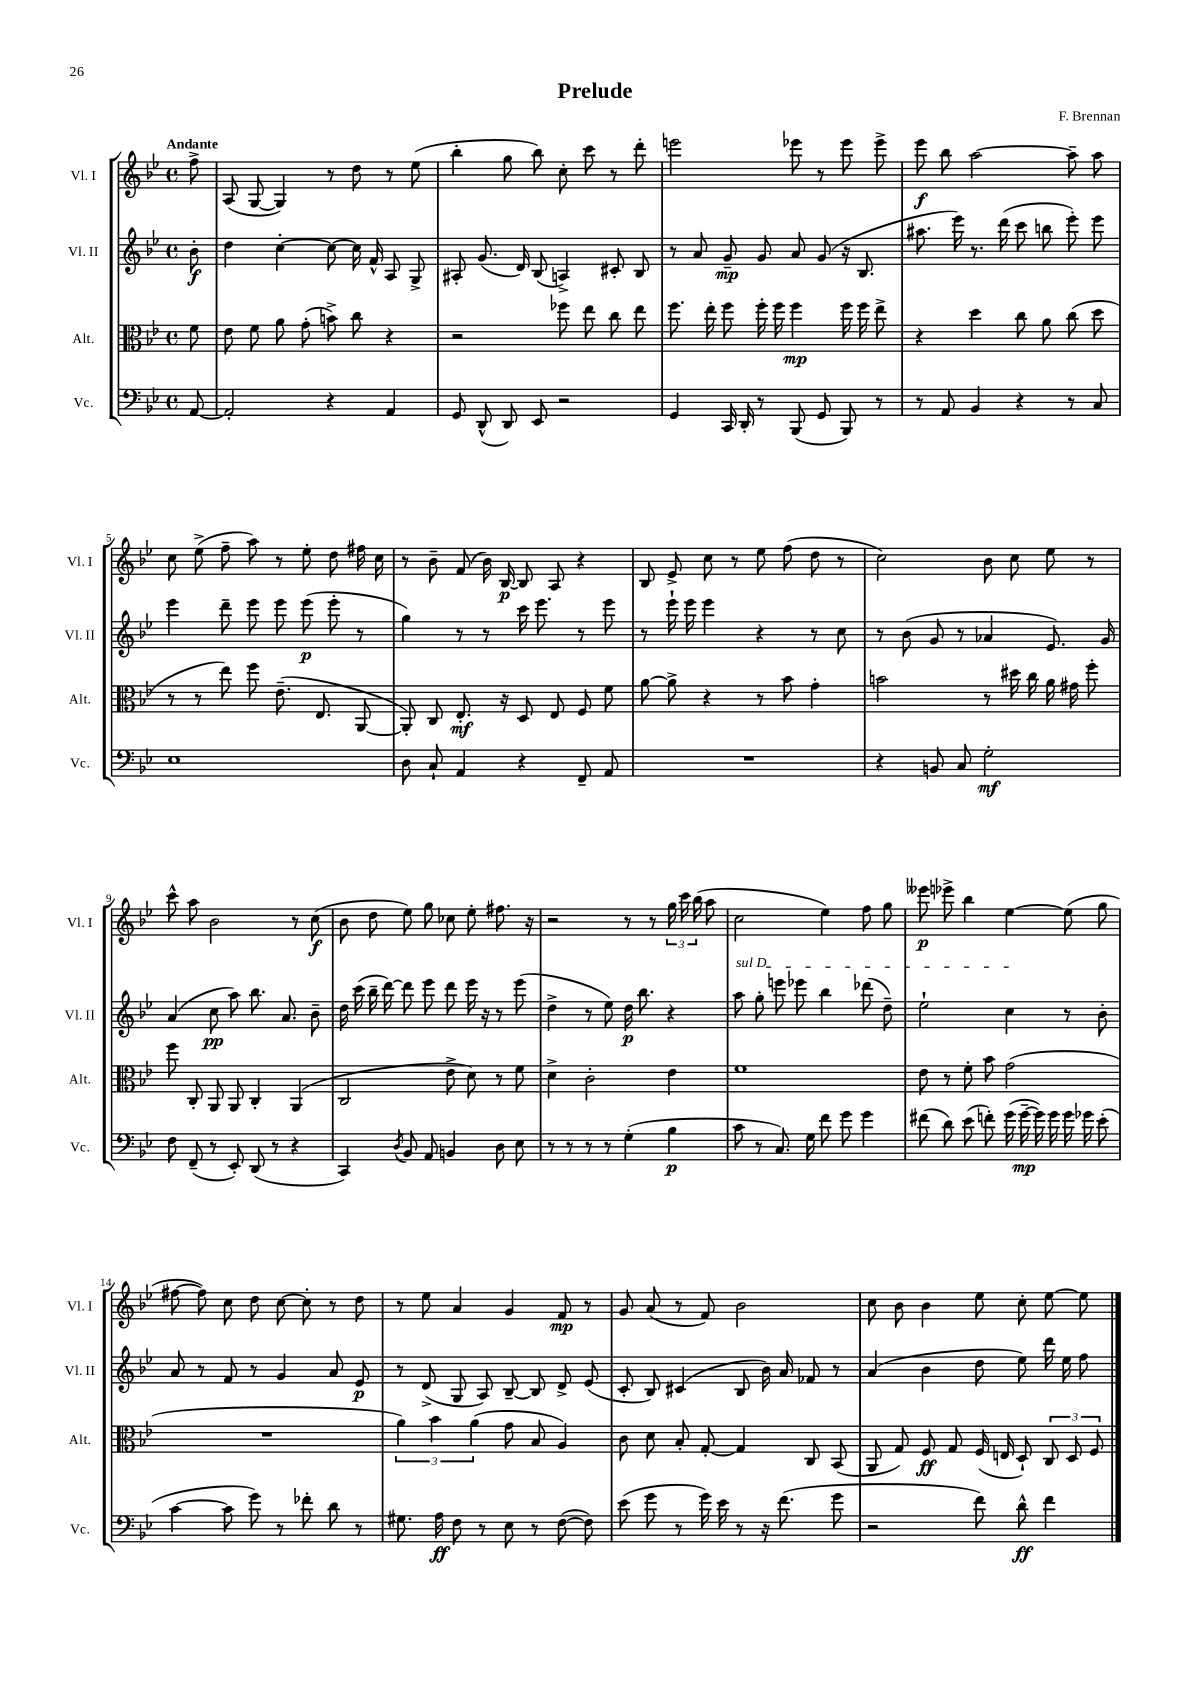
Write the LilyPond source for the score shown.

\header { title = "Prelude" composer = "F. Brennan" }
<<
\new StaffGroup <<
\new Staff = "s0" \with { instrumentName = "Vl. I" shortInstrumentName = "Vl. I" } {
    \clef treble \key bes \major \defaultTimeSignature \time 4/4 \partial 8 \tempo "Andante"
    \autoBeamOff f''8-> |
    a8( g8~ g4) r8 d''8 r8 ees''8( |
    bes''4-. g''8 bes''8) c''8-. c'''8 r8 d'''8-. |
    e'''2 ees'''8 r8 ees'''8 ees'''8-> |
    ees'''8\f bes''8 a''2~ a''8-- a''8 |
    c''8 ees''8->( f''8-- a''8) r8 ees''8-. d''8 fis''16 c''16 |
    r8 bes'8-- f'8( bes'16) bes16~\p bes8 a8 r4 |
    bes8 ees'8-> c''8 r8 ees''8 f''8( d''8 r8 |
    c''2) bes'8 c''8 ees''8 r8 |
    c'''8-^ a''8 bes'2 r8 c''8\f( |
    bes'8 d''8 ees''8) g''8 ces''8 ees''8-. fis''8. r16 |
    r2 r8 r8 \tuplet 3/2 { g''16 c'''16 bes''16( } a''8 |
    c''2 ees''4) f''8 g''8 |
    eeses'''8\p ees'''8-> bes''4 ees''4~ ees''8( g''8 |
    fis''8~ fis''8) c''8 d''8 c''8~ c''8-. r8 d''8 |
    r8 ees''8 a'4 g'4 f'8\mp r8 |
    g'8 a'8( r8 f'8) bes'2 |
    c''8 bes'8 bes'4 ees''8 c''8-. ees''8~ ees''8 \bar "|." |
}
\new Staff = "s1" \with { instrumentName = "Vl. II" shortInstrumentName = "Vl. II" } {
    \clef treble \key bes \major \defaultTimeSignature \time 4/4 \partial 8
    \autoBeamOff bes'8-.\f |
    d''4 c''4~-. c''8~ c''16 f'16-^ a8 g8-> |
    ais8-. g'8.( d'16) bes8( a4->) cis'8-. bes8 |
    r8 a'8 g'8--\mp g'8 a'8 g'8( r16 bes8. |
    ais''8. ees'''16) r8. d'''16( c'''8 b''8 ees'''8-.) ees'''8 |
    ees'''4 d'''8-- ees'''8 ees'''8 ees'''8\p( ees'''8-. r8 |
    g''4) r8 r8 c'''16 ees'''8. r8 ees'''8 |
    r8 ees'''16-! ees'''16 ees'''4 r4 r8 c''8 |
    r8 bes'8( g'8 r8 aes'4 ees'8.) g'16 |
    a'4( c''8\pp a''8) bes''8. a'8. bes'8-- |
    d''16 c'''16( bes''16-- d'''16~) d'''8 ees'''8 d'''8 ees'''16 r16 r8 ees'''8( |
    d''4-> r8 ees''8) d''16\p bes''8. r4 |
    \once \override TextSpanner.bound-details.left.text = \markup { \italic "sul D" } a''8\startTextSpan g''8-. e'''8 ees'''8 bes''4 des'''8( d''8--) |
    ees''2-! c''4\stopTextSpan r8 bes'8-. |
    a'8 r8 f'8 r8 g'4 a'8 ees'8\p |
    r8 d'8->( g8 a8) bes8~-- bes8 d'8-> ees'8( |
    c'8-. bes8) cis'4( bes8 bes'16) a'16 fes'8 r8 |
    a'4( bes'4 d''8 ees''8) d'''16 ees''16 f''8 \bar "|." |
}
\new Staff = "s2" \with { instrumentName = "Alt." shortInstrumentName = "Alt." } {
    \clef alto \key bes \major \defaultTimeSignature \time 4/4 \partial 8
    \autoBeamOff f'8 |
    ees'8 f'8 a'8 g'8-.( b'8->) c''8 r4 |
    r2 fes''8 ees''8 c''8 ees''8 |
    f''8. ees''16-. f''8 f''16-. f''16 f''4\mp f''16 f''16 ees''8-> |
    r4 d''4 c''8 a'8 c''8( d''8 |
    r8 r8 ees''8) f''8 ees'8.--( ees8. a,8~ |
    a,8-.) c8 ees8.-.\mf r16 d8 ees8 f8 f'8 |
    a'8~ a'8-> r4 r8 bes'8 g'4-. |
    b'2 r8 dis''16 c''16 a'16 gis'16 f''8-. |
    f''8 c8-. a,8 a,8 c4-. a,4( |
    c2 ees'8-> d'8) r8 f'8 |
    d'4-> c'2-. ees'4 |
    f'1 |
    ees'8 r8 f'8-. bes'8 g'2( |
    R1 |
    \tuplet 3/2 { a'4) bes'4 a'4( } g'8 bes8 a4) |
    c'8 d'8 bes8-. g8~-. g4 c8 bes,8( |
    a,8 g8) f8\ff g8 f16( e16 d8-!) \tuplet 3/2 { c8 d8 f8 } \bar "|." |
}
\new Staff = "s3" \with { instrumentName = "Vc." shortInstrumentName = "Vc." } {
    \clef bass \key bes \major \defaultTimeSignature \time 4/4 \partial 8
    \autoBeamOff a,8~ |
    a,2-. r4 a,4 |
    g,8 d,8-^( d,8) ees,8 r2 |
    g,4 c,16 d,16-. r8 bes,,8( g,8 bes,,8) r8 |
    r8 a,8 bes,4 r4 r8 c8 |
    ees1 |
    d8 c8-! a,4 r4 f,8-- a,8 |
    R1 |
    r4 b,8 c8 g2-.\mf |
    f8 f,8--( r8 ees,8-.) d,8( r8 r4 |
    c,4) \acciaccatura { d8 } bes,8 a,8 b,4 d8 ees8 |
    r8 r8 r8 r8 g4-.( bes4\p |
    c'8 r8 c8.) g16 f'8 g'8 g'4 |
    fis'8( d'8) ees'8( f'8-.) g'16( g'16~--\mp g'16) g'16 g'16 ges'16 ees'8-.( |
    c'4~ c'8 g'8) r8 fes'8-. d'8 r8 |
    gis8. a16\ff f8 r8 ees8 r8 f8~( f8) |
    ees'8( g'8 r8 g'16) ees'16 r8 r16 f'8.( g'8 |
    r2 f'8) d'8-^\ff f'4 \bar "|." |
}
>>
>>
